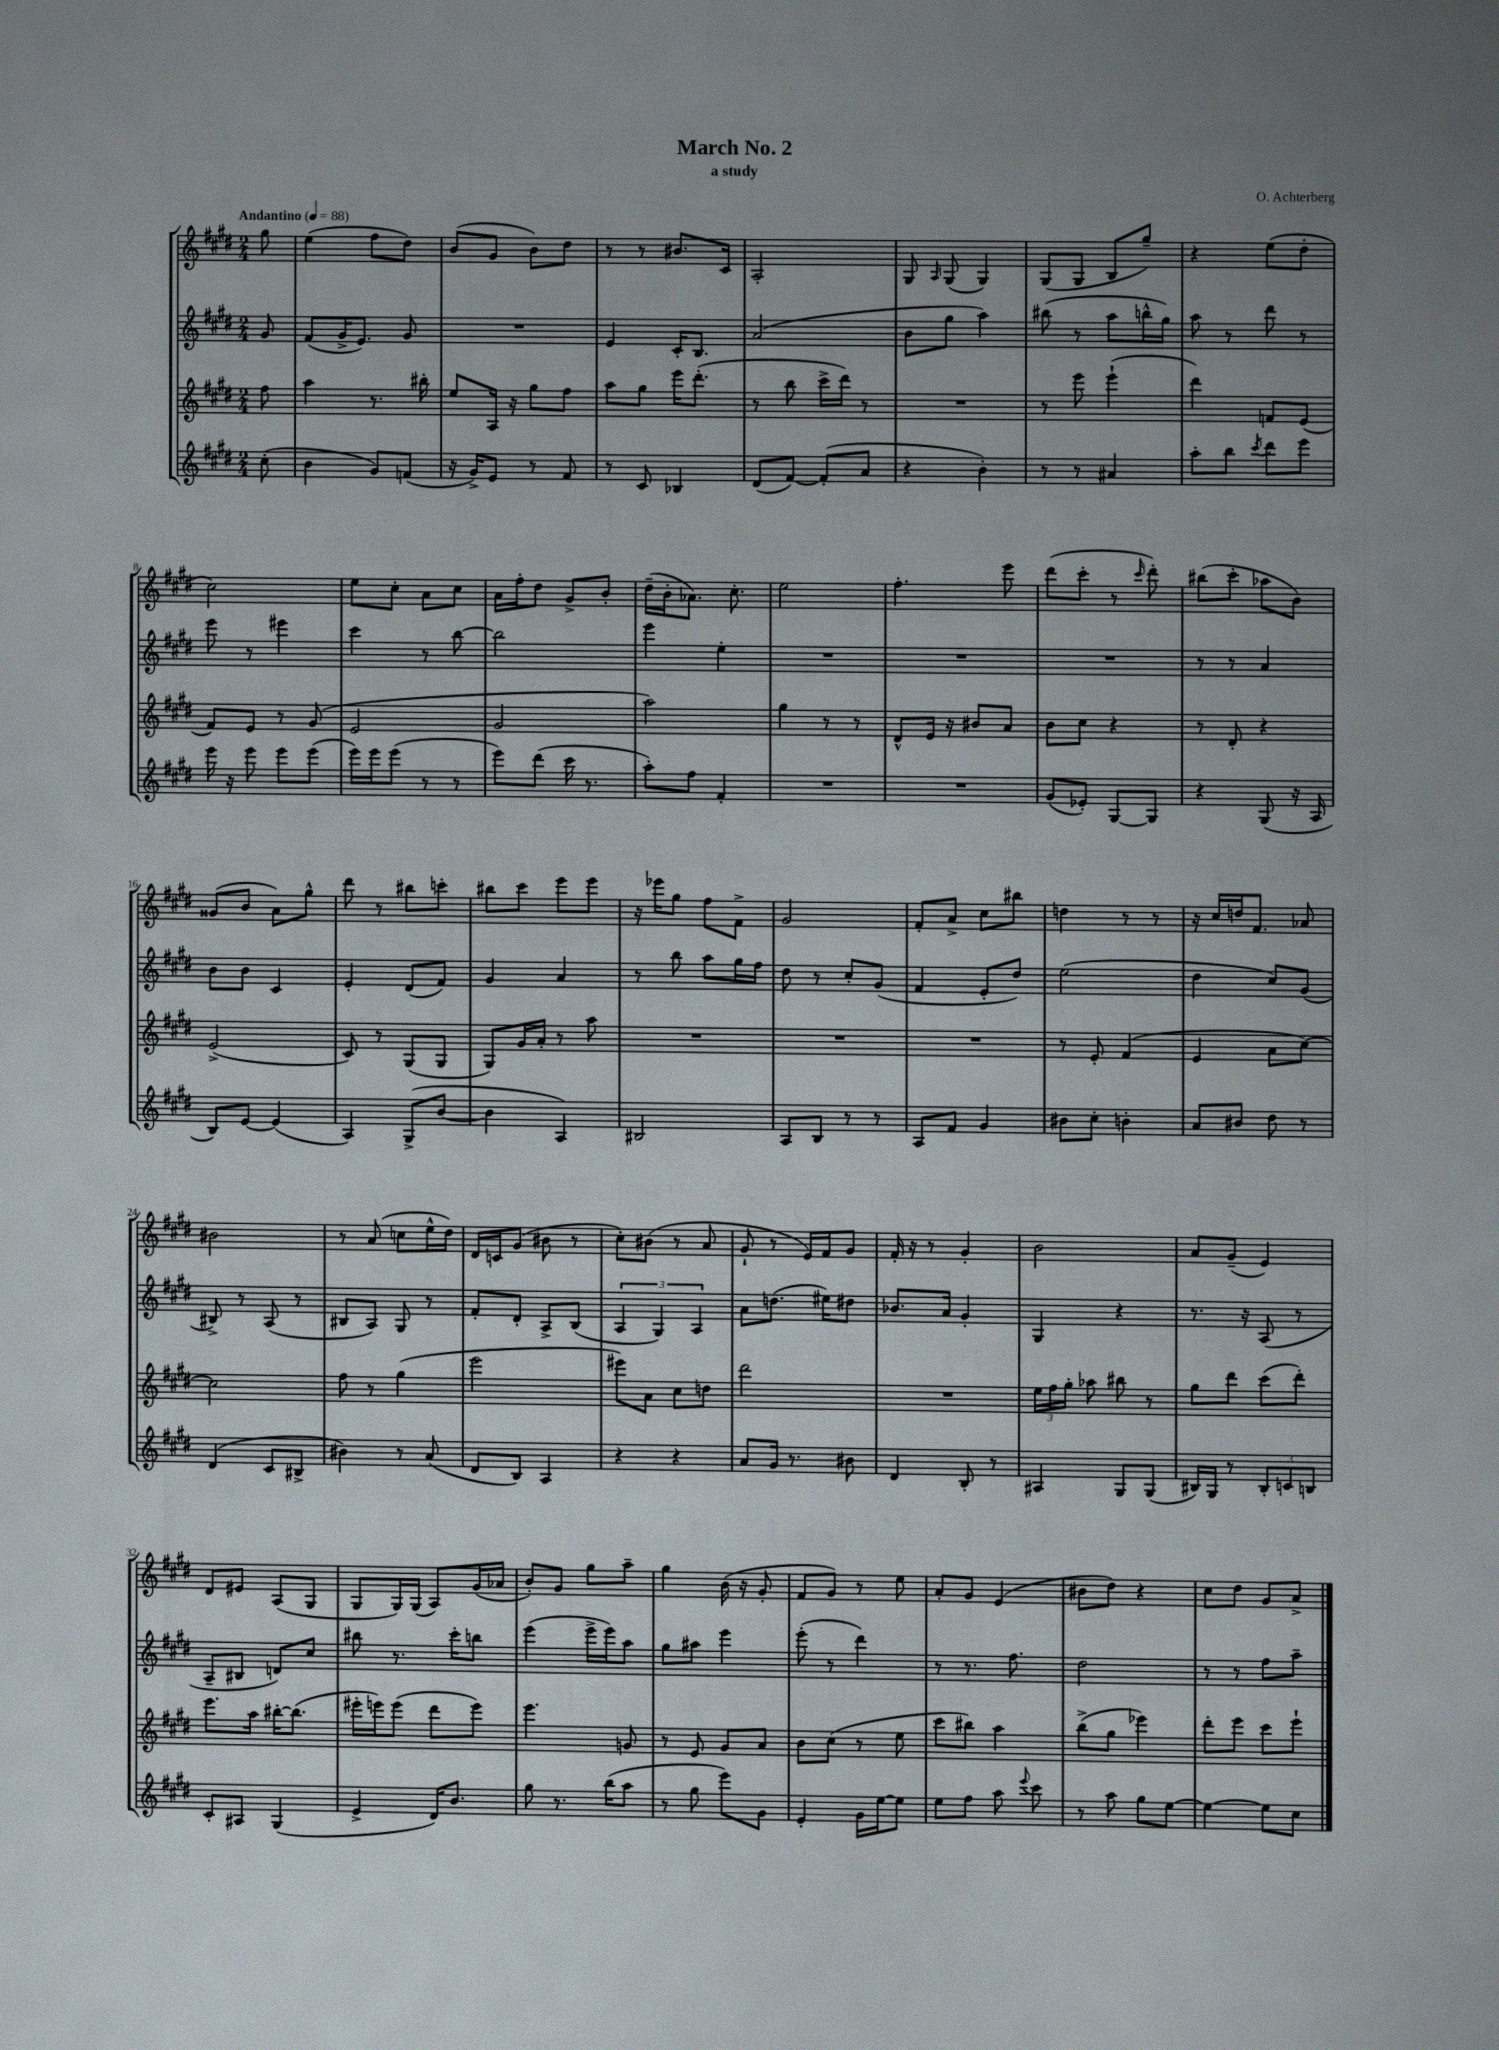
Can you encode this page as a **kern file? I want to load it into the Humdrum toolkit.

**kern	**kern	**kern	**kern
*part4	*part3	*part2	*part1
*staff4	*staff3	*staff2	*staff1
*clefG2	*clefG2	*clefG2	*clefG2
*k[f#c#g#d#]	*k[f#c#g#d#]	*k[f#c#g#d#]	*k[f#c#g#d#]
*M2/4	*M2/4	*M2/4	*M2/4
*MM88	*MM88	*MM88	*MM88
=	=	=	=
!	!	!	!LO:TX:a:B:t=Andantino
(8cc#'\	8ff#\	8g#/	8gg#\
=1	=1	=1	=1
4b\	4aa\	(8f#/L	(4ee\
.	.	16g#^/K	.
.	.	8.e/J)	.
8g#/L)	8.r	.	8ff#\L
(8fn/J	.	8g#/	8dd#\J)
.	16bb#X'\	.	.
=2	=2	=2	=2
16r	8ee/L	2r	(8b/L
16g#^/KL)	.	.	.
8e/J	16A/Jk	.	8g#/J
.	16r	.	.
8r	8gg#\L	.	8b\L)
8f#/	8ff#\J	.	8dd#\J
=3	=3	=3	=3
8r	8aa\L	4e/	8r
8c#/	8gg#\J	.	8r
4B-X/	16eee\KL	16c#'/KL	8.b#X/L
.	(8.ddd#'\J	8.B/J	.
.	.	.	16c#/Jk
=4	=4	=4	=4
(8d#/L	8r	(2a/	2A'/
[8f#/J)	8bb\	.	.
(8f#'/L]	16ccc#^\LL	.	.
.	16ddd#\JJ)	.	.
8a/J	8r	.	.
=5	=5	=5	=5
4r	2r	8b\L	8G#/
.	.	.	16qqA/
.	.	8gg#\J	(8G#/
4b'\)	.	4aa\)	4G#/)
=6	=6	=6	=6
8r	8r	(8bb#X\	(8G#/L
8r	8eee\	8r	8G#/J
4a#X/	(4eee`\	8aa\L	8B/L
.	.	16bbn^^\L	8gg#~/J)
.	.	16gg#\JJ)	.
=7	=7	=7	=7
8aa'\L	4ddd#\)	8aa\	4r
8bb\J	.	8r	.
8qccc#/	.	.	.
8ddd#\L	8fn/L	8ddd#\	(8ee\L
8eee\J	(8e/J	8r	8dd#'\J
!!LO:LB:g=z
=8	=8	=8	=8
16eee\	8f#/L)	8eee\	2cc#\)
16r	.	.	.
8eee\	8e/J	8r	.
8eee\L	8r	4eee#X\	.
(8eee\J	(8g#/	.	.
=9	=9	=9	=9
16eee\LL)	2e/	4ccc#\	8ee\L
16eee\J	.	.	.
(8eee\J	.	.	8cc#'\J
8r	.	8r	8a\L
8r	.	[8bb\	8cc#\J
=10	=10	=10	=10
8eee\L)	2g#/	2bb\]	16a\LL
.	.	.	16ff#'\J
(8ddd#\J	.	.	8dd#\J
16ccc#\	.	.	8g#^/L
8.r	.	.	.
.	.	.	8b'/J
=11	=11	=11	=11
8aa'\L)	2aa\)	4eee\	(16dd#~\LL
.	.	.	16b'\J
8ff#\J	.	.	8.a-X\J)
4f#'/	.	4ee'\	.
.	.	.	8.cc#'\
=12	=12	=12	=12
2r	4gg#\	2r	2ee\
.	8r	.	.
.	8r	.	.
=13	=13	=13	=13
2r	8d#^^/L	2r	4.ff#'\
.	16e/Jk	.	.
.	16r	.	.
.	8b#X/L	.	.
.	8a/J	.	8eee\
=14	=14	=14	=14
(8g#/L	8b\L	2r	(8ddd#\L
8e-X'/J)	8cc#\J	.	8ccc#'\J
[8G#/L	4r	.	8r
.	.	.	16qqccc#/
8G#/J]	.	.	8ddd#'\)
=15	=15	=15	=15
4r	8r	8r	(8bb#X\L
.	8d#'/	8r	8ccc#'\J
(8G#/	4r	4a/	8aa-X\L
16r	.	.	8b\J)
16A/	.	.	.
!!LO:LB:g=z
=16	=16	=16	=16
8B/L)	(2e^/	8b\L	(8g##X/L
[8e/J	.	8b\J	8b/J
(4e/]	.	4c#/	8a\L)
.	.	.	8gg#^^\J
=17	=17	=17	=17
4A/)	8c#/)	4e'/	8ddd#\
.	8r	.	8r
(8G#^/L	(8G#/L	(8d#/L	8bb#X\L
[8b/J	8G#/J	8f#/J)	8cccn'\J
=18	=18	=18	=18
4b\]	8G#/L)	4g#/	8bb#X\L
.	16g#/L	.	8ccc#\J
.	16a'/JJ	.	.
4A/)	8r	4a/	8eee\L
.	8aa\	.	8eee\J
=19	=19	=19	=19
2B#X/	2r	8r	16r
.	.	.	16eee-X\KL
.	.	8bb\	8gg#\J
.	.	8aa\L	8ff#\L
.	.	16gg#\L	8f#^\J
.	.	16ff#\JJ	.
=20	=20	=20	=20
8A/L	2r	8dd#\	2g#/
8B/J	.	8r	.
8r	.	8cc#'/L	.
8r	.	(8g#/J	.
=21	=21	=21	=21
8A/L	2r	4f#/	8f#'/L
8f#/J	.	.	8a^/J
4g#/	.	8e'/L	8cc#\L
.	.	8dd#/J)	8bb#X\J
=22	=22	=22	=22
8b#X\L	8r	(2ee\	4ddn\
8cc#'\J	8e'/	.	.
4bn'\	(4f#/	.	8r
.	.	.	8r
=23	=23	=23	=23
8a/L	4e/	4dd#\	16r
.	.	.	16cc#/LL
8b#X/J	.	.	16ddn/J
.	.	.	8.f#/J
8dd#\	8a\L	8cc#/L)	.
8r	[8cc#\J)	(8g#/J	8a-X/
!!LO:LB:g=z
=24	=24	=24	=24
(4d#/	2cc#\]	8B#X^/)	2b#X\
.	.	8r	.
8c#/L	.	(8A/	.
8B#X^/J	.	8r	.
=25	=25	=25	=25
4b#X\)	8ff#\	8B#X/L	8r
.	8r	8A/J)	(8a/
8r	(4gg#\	8G#/	8ccn\L
(8a/	.	8r	16ee^^\L
.	.	.	16dd#\JJ)
=26	=26	=26	=26
8d#/L	2eee\	8f#'/L	16d#/LL
.	.	.	16cn/J
8B/J)	.	8d#'/J	(8g#/J
4A/	.	8A^/L	8b#X\
.	.	(8B/J	8r
=27	=27	=27	=27
4r	8eee#X\L)	6A/	8cc#'\L)
.	8a\J	.	(8b#X\J
.	.	6G#/)	.
4r	8cc#\L	.	8r
.	.	6A/	.
.	8ddn\J	.	8a/
=28	=28	=28	=28
8a/L	2ddd#\	8a\L	8g#`/
16g#/Jk	.	(8.ddn\J	8r
8.r	.	.	.
.	.	.	16e/LL)
.	.	16ee#X\KL)	16f#/J
8b#X\	.	8dd#X\J	8g#/J
=29	=29	=29	=29
4d#/	2r	8.b-X/L	16f#'/
.	.	.	16r
.	.	.	8r
.	.	16a/Jk	.
8B'/	.	4g#'/	4g#'/
8r	.	.	.
=30	=30	=30	=30
4A#X/	24ee\LL	4G#/	2b\
.	24ff#\	.	.
.	24gg#'\JJ	.	.
.	8aa-X\	.	.
8G#/L	8bb#X\	4r	.
(8G#/J	8r	.	.
=31	=31	=31	=31
16B#X/LL)	8gg#\L	8.r	8a/L
16G#/JJ	.	.	.
8r	8ddd#\J	.	(8g#~/J
.	.	16r	.
12B#'/L	(8ccc#\L	(8A/	4e/)
12cn/	.	.	.
.	8ddd#'\J)	8r	.
12Bn/J	.	.	.
!!LO:LB:g=z
=32	=32	=32	=32
8c#'/L	8.eee\L	8A~/L	8d#/L
8A#X/J	.	8B#X/J	8e#X/J
.	16aa\Jk	.	.
(4G#/	[16bb#X'\KL	8dn/L)	(8A/L
.	(8.bb#\J]	.	.
.	.	8cc#/J	8G#/J
=33	=33	=33	=33
4e^/	16eee#X'\LL	8bb#X\	8G#/L
.	16eeen\J)	.	.
.	(8eee\J	8.r	16G#/L)
.	.	.	(16G#/JJ
16d#/KL)	8ddd#\L	.	8A/L)
8.b/J	.	16ccc#'\KL	.
.	8eee\J)	8bbn\J	(16g#/L
.	.	.	16a-X/JJ
=34	=34	=34	=34
8gg#\	4.eee\	(4eee\	8b'/L)
8.r	.	.	8g#/J
.	.	16eee^\LL	8gg#\L
(16bb\KL	.	16eee\J)	.
8aa\J	8gn/	8aa\J	8aa~\J
=35	=35	=35	=35
8r	8r	8gg#\L	4gg#\
8gg#\	8e/	8aa#X\J	.
8eee\L)	8g#/L	4eee\	(16b\
.	.	.	16r
8g#\J	8a/J	.	8g#'/
=36	=36	=36	=36
4e'/	8b\L	(8eee'\	8f#/L
.	(8cc#\J	8r	8g#/J)
16g#\LL	8r	4ddd#\)	8r
[16ee\J	.	.	.
8ee\J]	8ee\	.	8ee\
=37	=37	=37	=37
8ee\L	8ccc#\L	8r	8a'/L
8ff#\J	8bb#X\J)	8.r	8g#/J
8aa\	4aa\	.	(4e/
.	.	8.ff#\	.
8qqeee/	.	.	.
8ccc#\	.	.	.
=38	=38	=38	=38
8r	(8bb^\L	2dd#\	8b#X\L
8aa\	8gg#\J	.	8dd#\J)
8gg#\L	4eee-X\)	.	4r
[8ee\J	.	.	.
=39	=39	=39	=39
4ee\_	8ddd#'\L	8r	8cc#\L
.	8eee\J	8r	8dd#\J
8ee\L]	8ccc#\L	8ff#\L	8g#/L
8cc#\J	8eee`\J	8aa~\J	8a^/J
==	==	==	==
*-	*-	*-	*-
